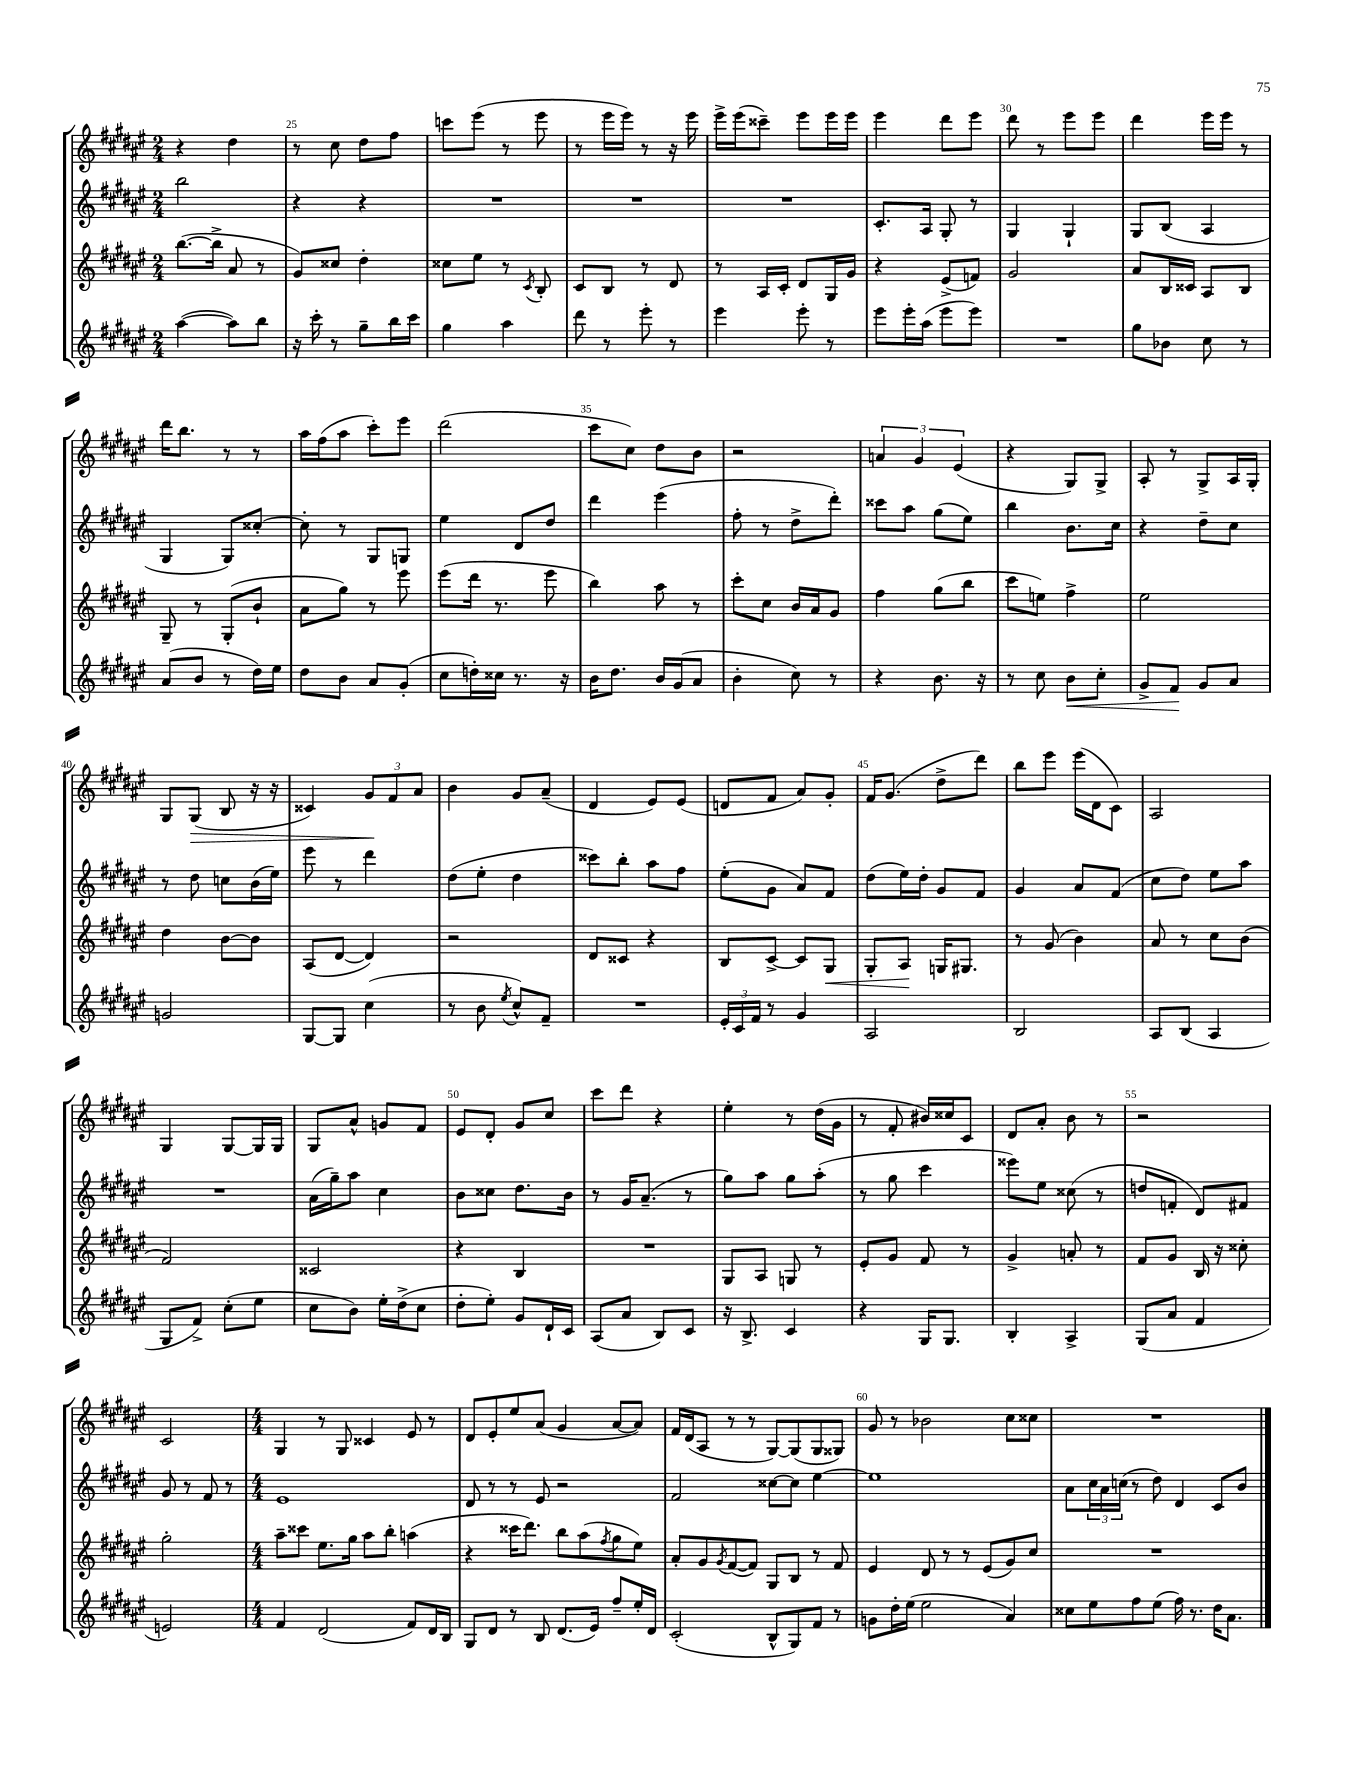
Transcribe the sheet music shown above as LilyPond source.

<<
\new StaffGroup <<
\new Staff = "s0" {
    \clef treble \key fis \major \numericTimeSignature \time 2/4
    r4 dis''4 |
    r8 cis''8 dis''8 fis''8 |
    c'''8 eis'''8( r8 eis'''8 |
    r8 eis'''16 eis'''16) r8 r16 eis'''16 |
    eis'''16-> eis'''16( cisis'''8--) eis'''8 eis'''16 eis'''16 |
    eis'''4 dis'''8 eis'''8 |
    dis'''8 r8 eis'''8 eis'''8 |
    dis'''4 eis'''16 eis'''16 r8 |
    dis'''16 b''8. r8 r8 |
    ais''16 fis''16( ais''8 cis'''8-.) eis'''8 |
    dis'''2( |
    cis'''8 cis''8) dis''8 b'8 |
    r2 |
    \tuplet 3/2 { a'4 gis'4 eis'4( } |
    r4 gis8) gis8-> |
    ais8-. r8 gis8-> ais16 gis16-. |
    gis8 gis8\>( b8 r16 r16 |
    cisis'4) \tuplet 3/2 { gis'8\! fis'8 ais'8 } |
    b'4 gis'8 ais'8--( |
    dis'4 eis'8) eis'8( |
    d'8 fis'8 ais'8) gis'8-. |
    fis'16 gis'8.( dis''8-> dis'''8) |
    b''8 eis'''8 eis'''16( dis'16 cis'8) |
    ais2 |
    gis4 gis8~ gis16 gis16 |
    gis8 ais'8-^ g'8 fis'8 |
    eis'8 dis'8-. gis'8 cis''8 |
    cis'''8 dis'''8 r4 |
    eis''4-. r8 dis''16( gis'16 |
    r8 fis'8-. bis'16) cisis''16 cis'8 |
    dis'8 ais'8-. b'8 r8 |
    r2 |
    cis'2 |
    \numericTimeSignature \time 4/4 gis4 r8 gis8 cisis'4 eis'8 r8 |
    dis'8 eis'8-. eis''8 ais'8( gis'4 ais'8~ ais'8) |
    fis'16 dis'16( ais8 r8 r8 gis8~) gis8( gis8 gisis8) |
    gis'8 r8 bes'2 cis''8 cisis''8 |
    R1 \bar "|." |
}
\new Staff = "s1" {
    \clef treble \key fis \major \numericTimeSignature \time 2/4
    b''2 |
    r4 r4 |
    R2 |
    R2 |
    R2 |
    cis'8.-. ais16 gis8-. r8 |
    gis4 gis4-! |
    gis8 b8( ais4 |
    gis4 gis8) cisis''8~-. |
    cisis''8-. r8 gis8 g8 |
    eis''4 dis'8 dis''8 |
    dis'''4 eis'''4( |
    fis''8-. r8 dis''8-> dis'''8-.) |
    cisis'''8 ais''8 gis''8( eis''8) |
    b''4 b'8. cis''16 |
    r4 dis''8-- cis''8 |
    r8 dis''8 c''8 b'16( eis''16) |
    eis'''8 r8 dis'''4 |
    dis''8( eis''8-. dis''4 |
    cisis'''8) b''8-. ais''8 fis''8 |
    eis''8-.( gis'8 ais'8) fis'8 |
    dis''8( eis''16) dis''16-. gis'8 fis'8 |
    gis'4 ais'8 fis'8( |
    cis''8 dis''8) eis''8 ais''8 |
    R2 |
    ais'16( gis''16--) ais''8 cis''4 |
    b'8 cisis''8 dis''8. b'16 |
    r8 gis'16 ais'8.--( r8 |
    gis''8) ais''8 gis''8 ais''8-.( |
    r8 gis''8 cis'''4 |
    eisis'''8) eis''8 cisis''8( r8 |
    d''8 f'8-. dis'8) fis'8 |
    gis'8 r8 fis'8 r8 |
    \numericTimeSignature \time 4/4 eis'1 |
    dis'8 r8 r8 eis'8 r2 |
    fis'2 cisis''8~ cisis''8 eis''4~ |
    eis''1 |
    ais'8 \tuplet 3/2 { cis''16 ais'16 c''16( } r8 dis''8) dis'4 cis'8 b'8 \bar "|." |
}
\new Staff = "s2" {
    \clef treble \key fis \major \numericTimeSignature \time 2/4
    b''8.~( b''16-> ais'8 r8 |
    gis'8) cisis''8 dis''4-. |
    cisis''8 eis''8 r8 \acciaccatura { cis'8 } b8-. |
    cis'8 b8 r8 dis'8 |
    r8 ais16 cis'16-. dis'8 gis16 gis'16 |
    r4 eis'8->( f'8) |
    gis'2 |
    ais'8 b16 cisis'16 ais8 b8 |
    gis8-- r8 gis8-.( b'8-! |
    ais'8 gis''8) r8 eis'''8 |
    eis'''8( dis'''16 r8. eis'''8 |
    b''4) ais''8 r8 |
    cis'''8-. cis''8 b'16 ais'16 gis'8 |
    fis''4 gis''8( b''8 |
    cis'''8 e''8) fis''4-> |
    eis''2 |
    dis''4 b'8~ b'8 |
    ais8( dis'8~ dis'4) |
    r2 |
    dis'8 cisis'8 r4 |
    b8 cis'8~-> cis'8 gis8\< |
    gis8-. ais8\! g16 gis8. |
    r8 gis'8( b'4) |
    ais'8 r8 cis''8 b'8( |
    fis'2) |
    cisis'2 |
    r4 b4 |
    R2 |
    gis8 ais8 g8 r8 |
    eis'8-. gis'8 fis'8 r8 |
    gis'4-> a'8-. r8 |
    fis'8 gis'8 b16 r16 cisis''8-. |
    gis''2-. |
    \numericTimeSignature \time 4/4 ais''8-- cisis'''8 eis''8. gis''16 ais''8 b''8-. a''4( |
    r4 cisis'''16 dis'''8.) b''8 ais''8( \acciaccatura { fis''8 } gis''8 eis''8) |
    ais'8-. gis'8 \acciaccatura { gis'8 } fis'8~( fis'8) gis8 b8 r8 fis'8 |
    eis'4 dis'8 r8 r8 eis'8( gis'8) cis''8 |
    R1 \bar "|." |
}
\new Staff = "s3" {
    \clef treble \key fis \major \numericTimeSignature \time 2/4
    ais''4~( ais''8) b''8 |
    r16 cis'''16-. r8 gis''8-- b''16 cis'''16 |
    gis''4 ais''4 |
    dis'''8 r8 eis'''8-. r8 |
    eis'''4 eis'''8-. r8 |
    eis'''8 eis'''16-. ais''16( eis'''8 eis'''8) |
    R2 |
    gis''8 bes'8 cis''8 r8 |
    ais'8( b'8 r8 dis''16) eis''16 |
    dis''8 b'8 ais'8 gis'8-.( |
    cis''8 d''16-.) cisis''16 r8. r16 |
    b'16 dis''8. b'16 gis'16( ais'8 |
    b'4-. cis''8) r8 |
    r4 b'8. r16 |
    r8 cis''8 b'8\< cis''8-. |
    gis'8-> fis'8\! gis'8 ais'8 |
    g'2 |
    gis8~ gis8 cis''4( |
    r8 b'8 \acciaccatura { eis''8 } cis''8-^) fis'8-- |
    R2 |
    \tuplet 3/2 { eis'16-. cis'16 fis'16 } r8 gis'4 |
    ais2 |
    b2 |
    ais8 b8( ais4 |
    gis8 fis'8->) cis''8-.( eis''8 |
    cis''8 b'8) eis''16-. dis''16->( cis''8 |
    dis''8-. eis''8-.) gis'8 dis'16-! cis'16 |
    ais8( ais'8 b8) cis'8 |
    r16 b8.-> cis'4 |
    r4 gis16 gis8. |
    b4-. ais4-> |
    gis8( ais'8 fis'4 |
    e'2) |
    \numericTimeSignature \time 4/4 fis'4 dis'2( fis'8) dis'16 b16 |
    gis8 dis'8 r8 b8 dis'8.( eis'16) fis''8-- eis''16-. dis'16 |
    cis'2-.( b8-^ gis8) fis'8 r8 |
    g'8 dis''16-. eis''16( eis''2 ais'4) |
    cisis''8 eis''8 fis''8 eis''8( fis''16) r8. dis''16 ais'8. \bar "|." |
}
>>
>>
\layout { \context { \Score currentBarNumber = #24 \override BarNumber.break-visibility = ##(#f #t #t) barNumberVisibility = #(every-nth-bar-number-visible 5) } }
